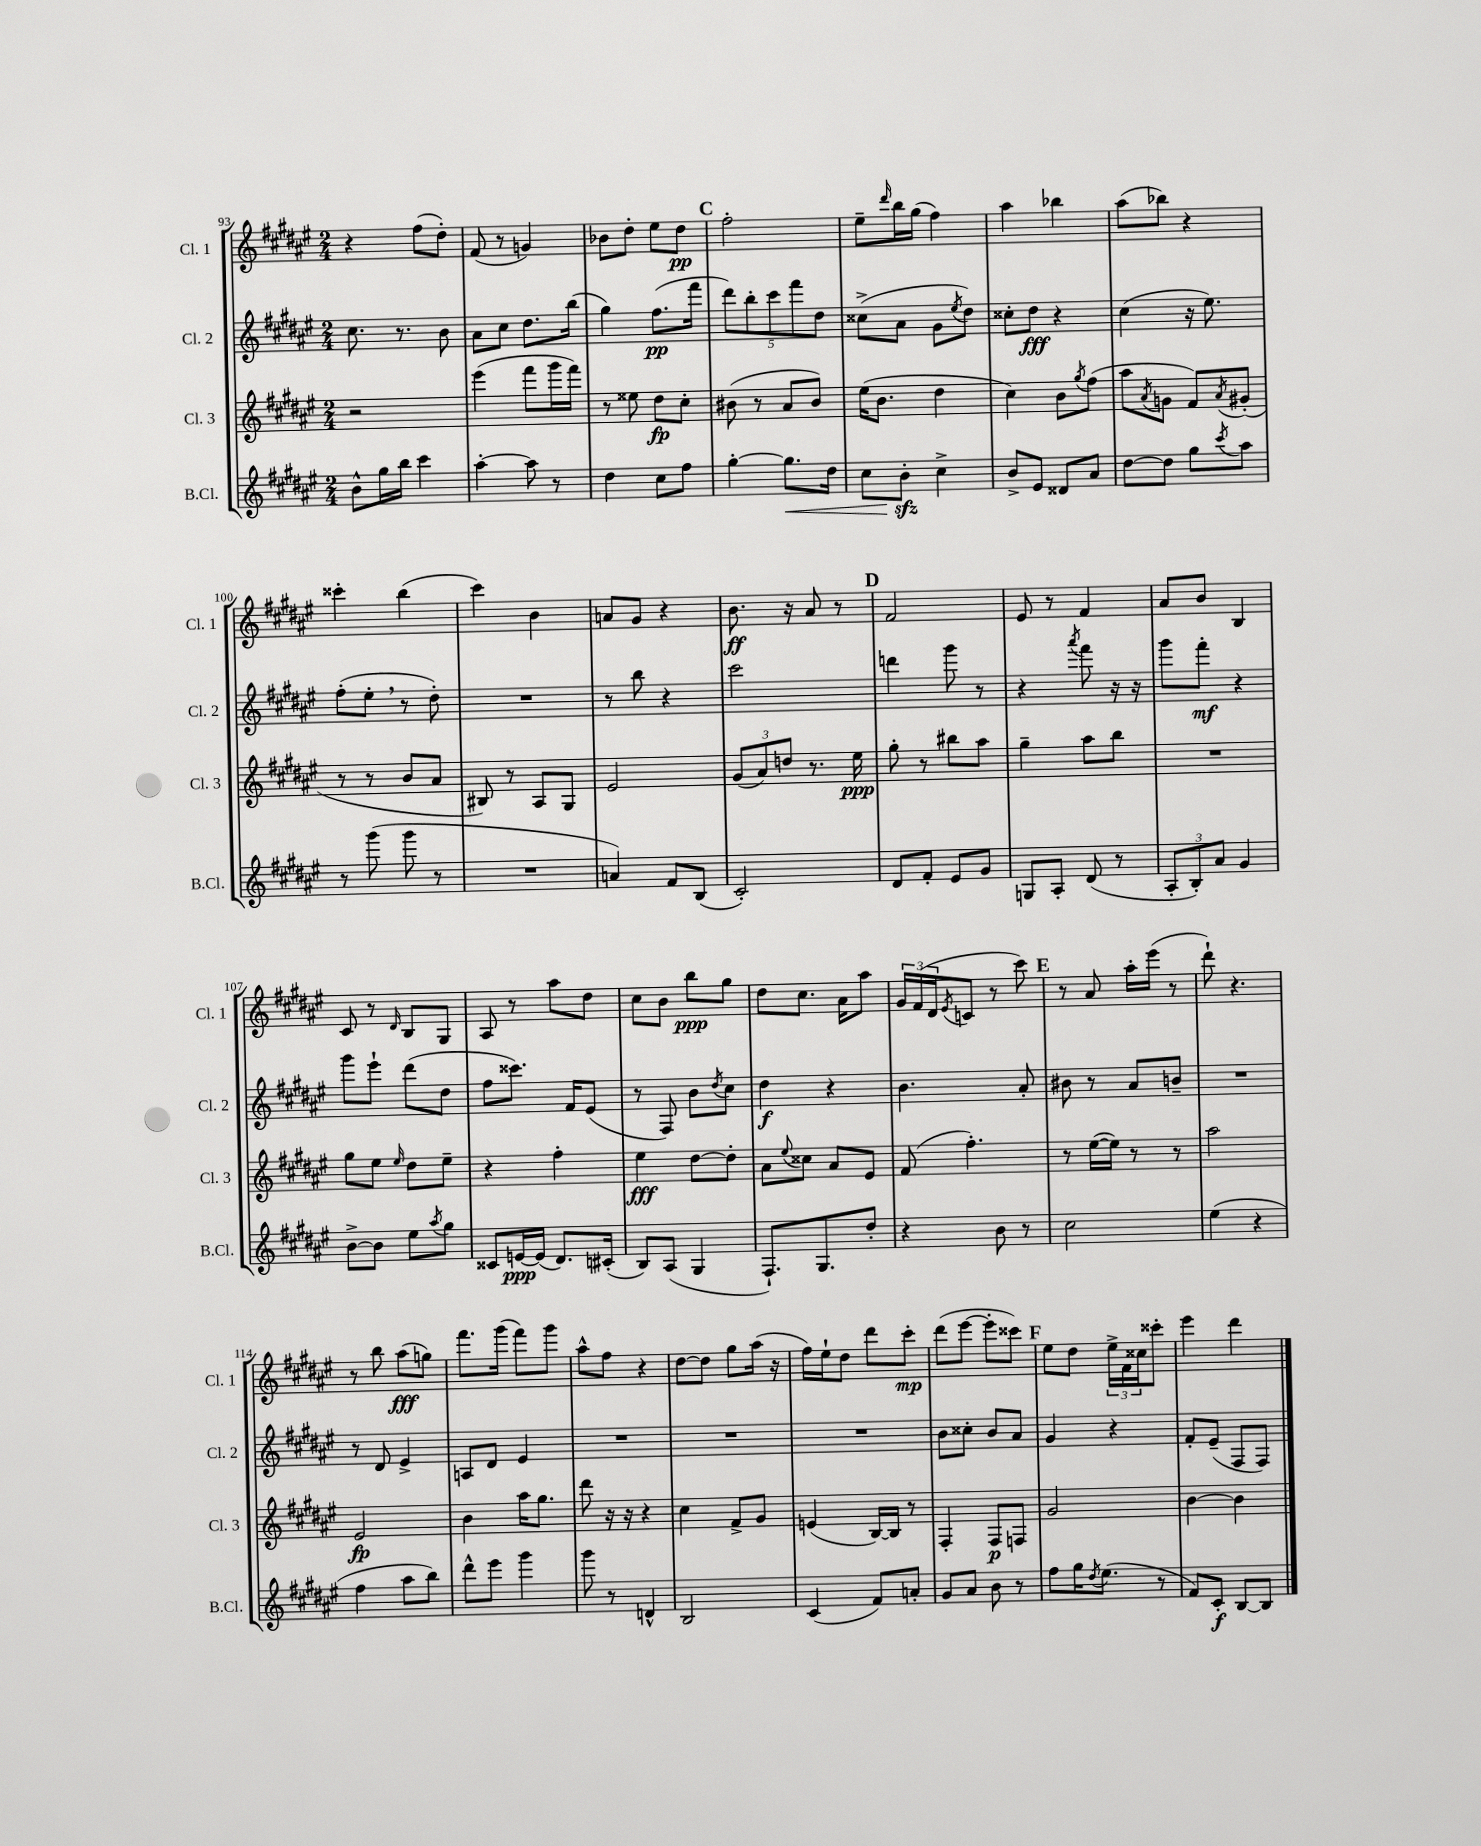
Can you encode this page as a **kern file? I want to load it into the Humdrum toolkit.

**kern	**dynam	**kern	**dynam	**kern	**dynam	**kern	**dynam
*part4	*part4	*part3	*part3	*part2	*part2	*part1	*part1
*staff4	*staff4	*staff3	*staff3	*staff2	*staff2	*staff1	*staff1
*I"B.Cl.	*	*I"Cl. 3	*	*I"Cl. 2	*	*I"Cl. 1	*
*I'B.Cl.	*	*I'Cl. 3	*	*I'Cl. 2	*	*I'Cl. 1	*
*clefG2	*	*clefG2	*	*clefG2	*	*clefG2	*
*k[f#c#g#d#a#e#]	*	*k[f#c#g#d#a#e#]	*	*k[f#c#g#d#a#e#]	*	*k[f#c#g#d#a#e#]	*
*M2/4	*	*M2/4	*	*M2/4	*	*M2/4	*
=93	=93	=93	=93	=93	=93	=93	=93
8b^^\L	.	2r	.	8.cc#\	.	4r	.
16gg#\L	.	.	.	.	.	.	.
16bb\JJ	.	.	.	8.r	.	.	.
4ccc#\	.	.	.	.	.	(8ff#\L	.
.	.	.	.	8b\	.	8dd#'\J)	.
=94	=94	=94	=94	=94	=94	=94	=94
[4aa#'\	.	(4eee#\	.	8a#\L	.	(8f#/	.
.	.	.	.	8cc#\J	.	8r	.
8aa#\]	.	8fff#\L	.	8.dd#\L	.	4gn/)	.
8r	.	16ggg#\L	.	.	.	.	.
.	.	16fff#\JJ)	.	(16bb\Jk	.	.	.
=95	=95	=95	=95	=95	=95	=95	=95
4dd#\	.	8r	.	4gg#\)	.	8b-X\L	.
.	.	8ee##X\	.	.	.	8dd#'\J	.
8cc#\L	.	8dd#\L	fp	(8.ff#\L	pp	8ee#\L	.
8ff#\J	.	8cc#'\J	.	.	.	8dd#\J	pp
.	.	.	.	16fff#\Jk	.	.	.
!!LO:REH:place=s1:t=C
=96	=96	=96	=96	=96	=96	=96	=96
[4gg#'\	.	(8b#X\	.	10ddd#\L)	.	2ff#'\	.
.	.	.	.	10bb'\	.	.	.
.	.	8r	.	.	.	.	.
.	.	.	.	10ccc#\	.	.	.
!	!LO:HP:b	!	!	!	!	!	!
8.gg#\L]	<	8a#/L	.	.	.	.	.
.	.	.	.	10fff#\	.	.	.
.	.	8b#/J)	.	.	.	.	.
.	.	.	.	10dd#\J	.	.	.
16dd#\Jk	.	.	.	.	.	.	.
=97	=97	=97	=97	=97	=97	=97	=97
8cc#\L	.	(16ee#\KL	.	(8cc##X^\L	.	8ee#~\L	.
.	.	8.b\J	.	.	.	.	.
.	.	.	.	.	.	16qqddd#/	.
8bzz'\J	.	.	.	8a#\J	.	16bb\L	.
.	.	.	.	.	.	(16gg#\JJ	.
4cc#^\	[	4dd#\	.	8g#\L	.	4ff#\)	.
.	.	.	.	8qee#/	.	.	.
.	.	.	.	8dd#\J)	.	.	.
=98	=98	=98	=98	=98	=98	=98	=98
8b^/L	.	4cc#\)	.	8cc##X'\L	.	4aa#\	.
8e#/J	.	.	.	8dd#\J	fff	.	.
8d##X/L	.	8b\L	.	4r	.	4bb-X\	.
.	.	8qgg#/	.	.	.	.	.
8a#/J	.	(8ff#\J	.	.	.	.	.
=99	=99	=99	=99	=99	=99	=99	=99
[8dd#\L	.	8aa#\L	.	(4cc#\	.	(8aa#\L	.
.	.	8qa#/	.	.	.	.	.
8dd#\J]	.	8gn\J	.	.	.	8bb-X\J)	.
8gg#\L	.	8f#/L)	.	16r	.	4r	.
.	.	.	.	8.ee#\)	.	.	.
8qccc#/	.	8qa#/	.	.	.	.	.
8aa#\J	.	(8g#X'/J	.	.	.	.	.
!!LO:LB:g=z
=100	=100	=100	=100	=100	=100	=100	=100
8r	.	8r	.	(8ff#'\L	.	4ccc##X'\	.
(8ggg#\	.	8r	.	8ee#',\J	.	.	.
8ggg#\	.	8b/L	.	8r	.	(4bb\	.
8r	.	8a#/J	.	8dd#'\)	.	.	.
=101	=101	=101	=101	=101	=101	=101	=101
2r	.	8B#X/)	.	2r	.	4ccc#\)	.
.	.	8r	.	.	.	.	.
.	.	8A#/L	.	.	.	4b\	.
.	.	8G#/J	.	.	.	.	.
=102	=102	=102	=102	=102	=102	=102	=102
4an/)	.	2e#/	.	8r	.	8an/L	.
.	.	.	.	8bb\	.	8g#/J	.
8f#/L	.	.	.	4r	.	4r	.
(8B/J	.	.	.	.	.	.	.
=103	=103	=103	=103	=103	=103	=103	=103
2c#'/)	.	(12g#/L	.	2ccc#\	.	8.b\	ff
.	.	12a#/)	.	.	.	.	.
.	.	12ddn/J	.	.	.	.	.
.	.	.	.	.	.	16r	.
.	.	8.r	.	.	.	8a#/	.
.	.	.	.	.	.	8r	.
.	.	16ee#\	ppp	.	.	.	.
!!LO:REH:place=s1:t=D
=104	=104	=104	=104	=104	=104	=104	=104
8d#/L	.	8gg#'\	.	4dddn\	.	2f#/	.
8f#'/J	.	8r	.	.	.	.	.
8e#/L	.	8bb#X\L	.	8ggg#\	.	.	.
8g#/J	.	8aa#\J	.	8r	.	.	.
=105	=105	=105	=105	=105	=105	=105	=105
8Gn/L	.	4gg#~\	.	4r	.	8e#/	.
8A#'/J	.	.	.	.	.	8r	.
.	.	.	.	8qaaa#/	.	.	.
(8d#/	.	8aa#\L	.	8fff#\	.	4f#/	.
8r	.	8bb\J	.	16r	.	.	.
.	.	.	.	16r	.	.	.
=106	=106	=106	=106	=106	=106	=106	=106
12A#'/L	.	2r	.	8ggg#\L	.	8a#/L	.
12B'/)	.	.	.	.	.	.	.
.	.	.	.	8fff#'\J	mf	8b/J	.
12a#/J	.	.	.	.	.	.	.
4g#/	.	.	.	4r	.	4B/	.
!!LO:LB:g=z
=107	=107	=107	=107	=107	=107	=107	=107
[8b^\L	.	8gg#\L	.	8ggg#\L	.	8c#/	.
8b\J]	.	8ee#\J	.	8eee#`\J	.	8r	.
.	.	16qqee#/	.	.	.	16qqd#/	.
8ee#\L	.	8dd#\L	.	(8ddd#\L	.	8B/L	.
8qaa#/	.	.	.	.	.	.	.
8gg#\J	.	8ee#~\J	.	8dd#\J	.	8G#/J	.
=108	=108	=108	=108	=108	=108	=108	=108
8c##X/L	.	4r	.	8ff#\L	.	8A#/	.
[16en/L	ppp	.	.	8.ccc##X\J)	.	8r	.
(16e/JJ]	.	.	.	.	.	.	.
8.d#/L)	.	4ff#'\	.	.	.	8aa#\L	.
.	.	.	.	16f#/KL	.	.	.
.	.	.	.	(8e#/J	.	8dd#\J	.
(16c#X'/Jk	.	.	.	.	.	.	.
=109	=109	=109	=109	=109	=109	=109	=109
8B/L)	.	4ee#\	fff	8r	.	8cc#\L	.
(8A#/J	.	.	.	8F#/)	.	8b\J	.
4G#/	.	[8dd#\L	.	8b\L	.	8bb\L	ppp
.	.	.	.	8qdd#/	.	.	.
.	.	8dd#'\J]	.	8cc#\J	.	8gg#\J	.
=110	=110	=110	=110	=110	=110	=110	=110
8.F#`/L)	.	8a#\L	.	4dd#\	f	8dd#\L	.
.	.	8qqee#/	.	.	.	.	.
.	.	8cc##X\J	.	.	.	8.cc#\J	.
8.G#/	.	.	.	.	.	.	.
.	.	8a#/L	.	4r	.	.	.
.	.	.	.	.	.	16a#\KL	.
8dd#'/J	.	8e#/J	.	.	.	8aa#\J	.
=111	=111	=111	=111	=111	=111	=111	=111
4r	.	(8f#/	.	4.b\	.	24g#/LL	.
.	.	.	.	.	.	(24f#/	.
.	.	.	.	.	.	24d#/J	.
.	.	.	.	.	.	8qe#/	.
.	.	4.ff#'\)	.	.	.	8cn/J	.
8b\	.	.	.	.	.	8r	.
8r	.	.	.	8a#'/	.	8ccc#\)	.
!!LO:REH:place=s1:t=E
=112	=112	=112	=112	=112	=112	=112	=112
2cc#\	.	8r	.	8b#X\	.	8r	.
.	.	([16ee#\LL	.	8r	.	8a#/	.
.	.	16ee#\JJ])	.	.	.	.	.
.	.	8r	.	8a#/L	.	16aa#'\LL	.
.	.	.	.	.	.	(16eee#\JJ	.
.	.	8r	.	8bn~/J	.	8r	.
=113	=113	=113	=113	=113	=113	=113	=113
(4ee#\	.	2aa#\	.	2r	.	8ddd#`\)	.
.	.	.	.	.	.	4.r	.
4r	.	.	.	.	.	.	.
!!LO:LB:g=z
=114	=114	=114	=114	=114	=114	=114	=114
4ff#\	.	2e#/	fp	8r	.	8r	.
.	.	.	.	8d#/	.	8bb\	.
8aa#\L	.	.	.	4e#^/	.	(8aa#\L	fff
8bb\J)	.	.	.	.	.	8ggn\J)	.
=115	=115	=115	=115	=115	=115	=115	=115
8ddd#^^\L	.	4b\	.	8An/L	.	8.fff#\L	.
8eee#\J	.	.	.	8d#/J	.	.	.
.	.	.	.	.	.	(16ggg#\Jk	.
4ggg#\	.	16aa#\KL	.	4e#/	.	8fff#\L)	.
.	.	8.gg#\J	.	.	.	.	.
.	.	.	.	.	.	8ggg#\J	.
=116	=116	=116	=116	=116	=116	=116	=116
8ggg#\	.	8ddd#\	.	2r	.	8aa#^^\L	.
8r	.	16r	.	.	.	8ff#\J	.
.	.	16r	.	.	.	.	.
4dn^^/	.	4r	.	.	.	4r	.
=117	=117	=117	=117	=117	=117	=117	=117
2B/	.	4cc#\	.	2r	.	[8dd#\L	.
.	.	.	.	.	.	8dd#\J]	.
.	.	8f#^/L	.	.	.	8gg#\L	.
.	.	8g#/J	.	.	.	(16aa#\Jk	.
.	.	.	.	.	.	16r	.
=118	=118	=118	=118	=118	=118	=118	=118
(4c#/	.	(4en/	.	2r	.	16ff#\LL)	.
.	.	.	.	.	.	16ee#`\J	.
.	.	.	.	.	.	8dd#\J	.
8f#/L)	.	[16B/LL)	.	.	.	8ddd#\L	.
.	.	16B/JJ]	.	.	.	.	.
8an'/J	.	8r	.	.	.	8ccc#'\J	mp
=119	=119	=119	=119	=119	=119	=119	=119
8g#/L	.	4F#'/	.	8b\L	.	(8ddd#\L	.
8a#/J	.	.	.	8cc##X'\J	.	[8eee#\J	.
8b\	.	8F#/L	p	8b/L	.	8eee#'\L]	.
8r	.	8Fn/J	.	8a#/J	.	8ccc##X\J)	.
!!LO:REH:place=s1:t=F
=120	=120	=120	=120	=120	=120	=120	=120
8ff#\L	.	2g#/	.	4g#/	.	8ee#\L	.
16gg#\K	.	.	.	.	.	8dd#\J	.
8qdd#/	.	.	.	.	.	.	.
(8.ee#\J	.	.	.	.	.	.	.
.	.	.	.	4r	.	24ee#^\LL	.
.	.	.	.	.	.	24f#\	.
.	.	.	.	.	.	24cc##X\J	.
8r	.	.	.	.	.	8ccc##X'\J	.
=121	=121	=121	=121	=121	=121	=121	=121
8f#/L)	.	[4b\	.	8f#'/L	.	4eee#\	.
8c#'/J	f	.	.	(8e#~/J	.	.	.
[8B/L	.	4b\]	.	8F#/L	.	4ddd#\	.
8B/J]	.	.	.	8F#/J)	.	.	.
==	==	==	==	==	==	==	==
*-	*-	*-	*-	*-	*-	*-	*-
